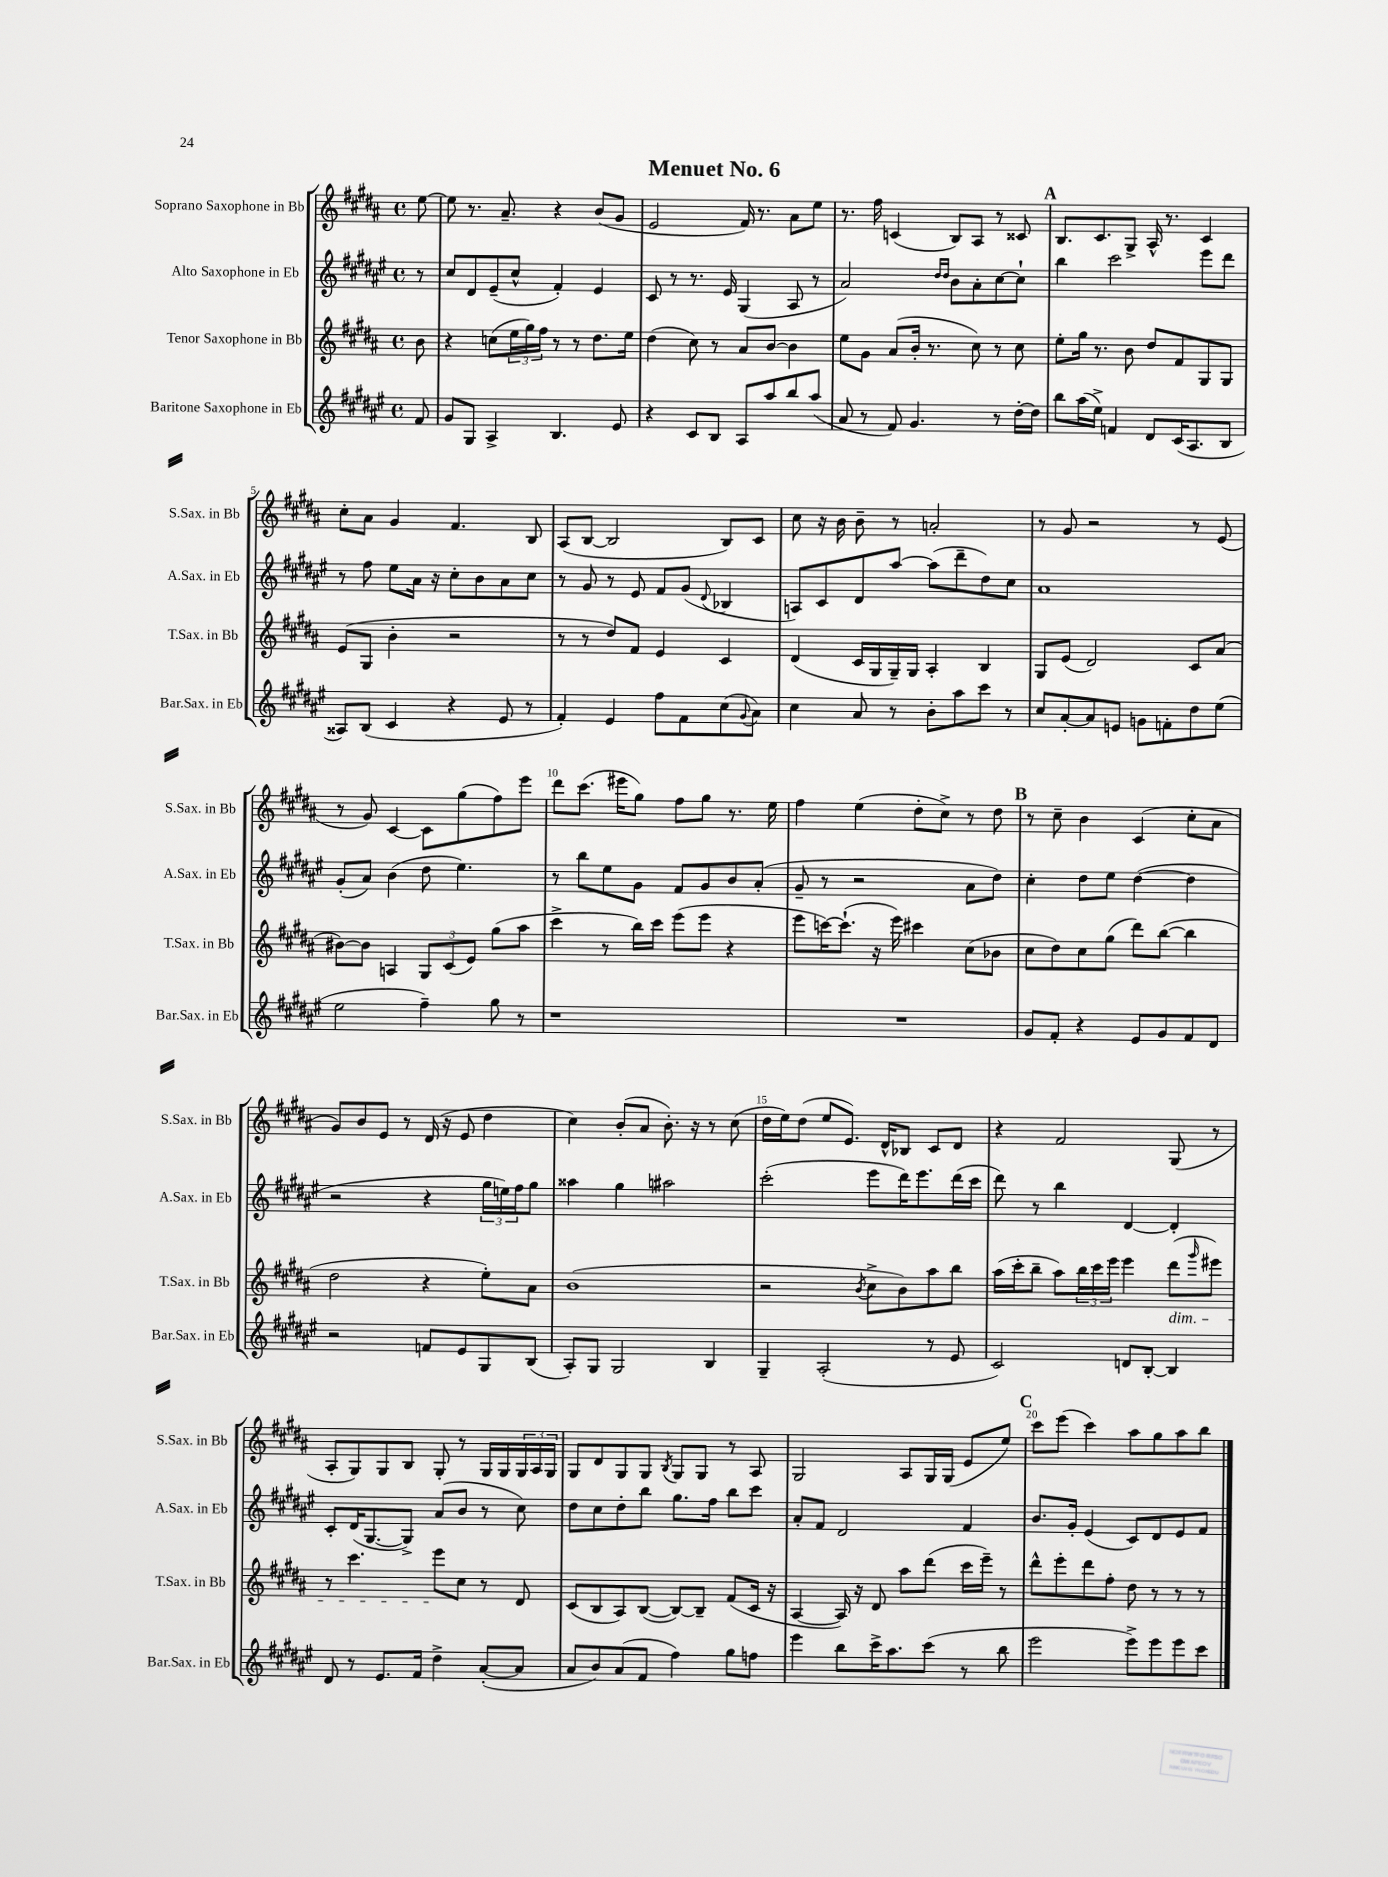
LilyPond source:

\header { title = "Menuet No. 6" }
<<
\new StaffGroup <<
\new Staff = "s0" \with { instrumentName = "Soprano Saxophone in Bb" shortInstrumentName = "S.Sax. in Bb" } {
    \clef treble \key b \major \defaultTimeSignature \time 4/4 \partial 8
    e''8~ |
    e''8 r8. ais'8.-- r4 b'8( gis'8 |
    e'2 fis'16) r8. ais'8 e''8 |
    r8. fis''16 c'4( b8) ais8 r8 cisis'8 |
    \mark \markup { \bold "A" } b8. cis'8. gis8-> ais16-^ r8. cis'4 |
    cis''8-. ais'8 gis'4 fis'4. b8 |
    ais8( b8~ b2 b8) cis'8 |
    cis''8 r16 b'16 b'8-- r8 a'2-. |
    r8 gis'8 r2 r8 e'8( |
    r8 gis'8) cis'4~ cis'8 gis''8( fis''8) e'''8 |
    dis'''8 cis'''8.( eis'''16 gis''8) fis''8 gis''8 r8. e''16 |
    fis''4 e''4( dis''8-. cis''8->) r8 dis''8 |
    \mark \markup { \bold "B" } r8 cis''8-- b'4 cis'4( cis''8-. ais'8 |
    gis'8) b'8 e'8 r8 dis'16( r16 e'8 dis''4 |
    cis''4) b'8-.( ais'8 b'8.-.) r16 r8 cis''8( |
    dis''16 e''16) dis''8( e''8 e'8.) dis'16-^ bes8 cis'8 dis'8 |
    r4 fis'2 gis8( r8 |
    ais8-. gis8) gis8 b8 gis8-. r8 gis16 gis16 \tuplet 3/2 { gis16 ais16 gis16 } |
    gis8 dis'8 gis8 gis8 \acciaccatura { b8 } gis8 gis8 r8 ais8 |
    gis2 ais8 gis16 gis16( e'8 e''8) |
    \mark \markup { \bold "C" } cis'''8 e'''8( cis'''4) ais''8 gis''8 ais''8 b''8 \bar "|." |
}
\new Staff = "s1" \with { instrumentName = "Alto Saxophone in Eb" shortInstrumentName = "A.Sax. in Eb" } {
    \clef treble \key fis \major \defaultTimeSignature \time 4/4 \partial 8
    r8 |
    cis''8 dis'8 eis'8--( cis''8-^ fis'4-.) eis'4 |
    cis'8 r8 r8. eis'16 gis4( ais8 r8 |
    ais'2) \grace { dis''16 dis''16 } b'8 ais'8-. cis''8~ cis''8-! |
    \mark \markup { \bold "A" } b''4 cis'''2 eis'''8 dis'''8 |
    r8 fis''8 eis''8 ais'16 r16 cis''8-. b'8 ais'8 cis''8 |
    r8 gis'8 r8 eis'8 fis'8 gis'8( \appoggiatura { dis'8 } bes4 |
    a8) cis'8 dis'8 ais''8~ ais''8( dis'''8-- dis''8) cis''8 |
    ais'1 |
    gis'8-.( ais'8) b'4( dis''8 eis''4.) |
    r8 b''8 eis''8 gis'8 fis'8 gis'8 b'8 ais'8-.( |
    gis'8-- r8 r2 ais'8 dis''8) |
    \mark \markup { \bold "B" } cis''4-. dis''8 eis''8 dis''4~( dis''4 |
    r2 r4 \tuplet 3/2 { gis''16 e''16) fis''16 } gis''8 |
    aisis''4 gis''4 ais''2 |
    cis'''2-.( eis'''8 dis'''16) eis'''8. dis'''16( cis'''16 |
    dis'''8) r8 b''4 dis'4~ dis'4-. |
    cis'8-. dis'16( gis8.~ gis8->) ais'8( b'8 r8 cis''8) |
    dis''8 cis''8 dis''8-. b''8 gis''8. fis''16 b''8 cis'''8 |
    ais'8-. fis'8 dis'2 fis'4 |
    \mark \markup { \bold "C" } b'8. gis'16-. eis'4( cis'8) dis'8 eis'8 fis'8 \bar "|." |
}
\new Staff = "s2" \with { instrumentName = "Tenor Saxophone in Bb" shortInstrumentName = "T.Sax. in Bb" } {
    \clef treble \key b \major \defaultTimeSignature \time 4/4 \partial 8
    b'8 |
    r4 c''8( \tuplet 3/2 { e''16 gis''16) fis''16 } r8 r8 dis''8. e''16 |
    dis''4( cis''8) r8 ais'8 b'8~ b'4 |
    e''8 gis'8 ais'8( b'16-. r8. cis''8) r8 cis''8 |
    \mark \markup { \bold "A" } e''8-. gis''16 r8. b'8 dis''8 fis'8 gis8 gis8 |
    e'8( gis8 b'4-. r2 |
    r8 r8 dis''8) fis'8 e'4 cis'4 |
    dis'4( cis'16 gis16 gis16--) gis16 ais4-. b4 |
    gis8 e'8( dis'2) cis'8 ais'8( |
    bis'8~) bis'8 a4 \tuplet 3/2 { gis8 cis'8( e'8) } gis''8( ais''8 |
    cis'''4-> r8 b''16) cis'''16 e'''8( e'''8 r4 |
    e'''8 c'''16~) c'''8.-!( r16 e'''16) cis'''4 cis''8( bes'8 |
    \mark \markup { \bold "B" } cis''8 dis''8) cis''8 gis''8( dis'''8) b''8~( b''4 |
    dis''2 r4 e''8-.) ais'8 |
    b'1( |
    r2 \acciaccatura { b'8 } cis''8-> b'8) ais''8 b''8 |
    ais''16( cis'''16-. b''8-- ais''8) \tuplet 3/2 { b''16 cis'''16 e'''16 } e'''4 dis'''8\dim( \grace { gis'''16 } eis'''8) |
    r8 cis'''4. e'''8\! cis''8 r8 dis'8 |
    cis'8( b8 ais8) b8~( b8~) b8-- fis'8( cis'16 r16 |
    ais4~ ais16) r16 dis'8 ais''8 dis'''8( cis'''16 e'''16--) r8 |
    \mark \markup { \bold "C" } dis'''8-^ e'''8-. dis'''8 fis''8-. dis''8 r8 r8 r8 \bar "|." |
}
\new Staff = "s3" \with { instrumentName = "Baritone Saxophone in Eb" shortInstrumentName = "Bar.Sax. in Eb" } {
    \clef treble \key fis \major \defaultTimeSignature \time 4/4 \partial 8
    fis'8 |
    gis'8 gis8 ais4-> b4. eis'8 |
    r4 cis'8 b8 ais8 ais''8 b''8 ais''8( |
    ais'8 r8 fis'8) gis'4. r8 dis''16~-. dis''16 |
    \mark \markup { \bold "A" } b''8 ais''16( eis''16->) f'4 dis'8 cis'16( ais8. b8 |
    aisis8) b8( cis'4 r4 eis'8 r8 |
    fis'4-.) eis'4 fis''8 fis'8 cis''8( \appoggiatura { gis'8 } ais'8) |
    cis''4 ais'8 r8 b'8-. ais''8 cis'''8 r8 |
    cis''8 ais'8~-. ais'8 e'8 g'8 f'8-. dis''8 eis''8( |
    eis''2 fis''4--) gis''8 r8 |
    r1 |
    R1 |
    \mark \markup { \bold "B" } gis'8 fis'8-. r4 eis'8 gis'8 fis'8 dis'8 |
    r2 f'8 eis'8 gis8 b8( |
    ais8-.) gis8 gis2 b4 |
    gis4-- ais2-.( r8 eis'8 |
    cis'2) d'8 b8~-. b4 |
    dis'8 r8 eis'8. fis'16 dis''4-> ais'8~-.( ais'8 |
    ais'8 b'8) ais'8( fis'8 fis''4) gis''8 f''8 |
    eis'''4 b''8 cis'''16-> ais''8. cis'''8( r8 b''8 |
    \mark \markup { \bold "C" } eis'''2 eis'''8->) eis'''8 eis'''8 cis'''8 \bar "|." |
}
>>
>>
\layout { \context { \Score \override BarNumber.break-visibility = ##(#f #t #t) barNumberVisibility = #(every-nth-bar-number-visible 5) } }
